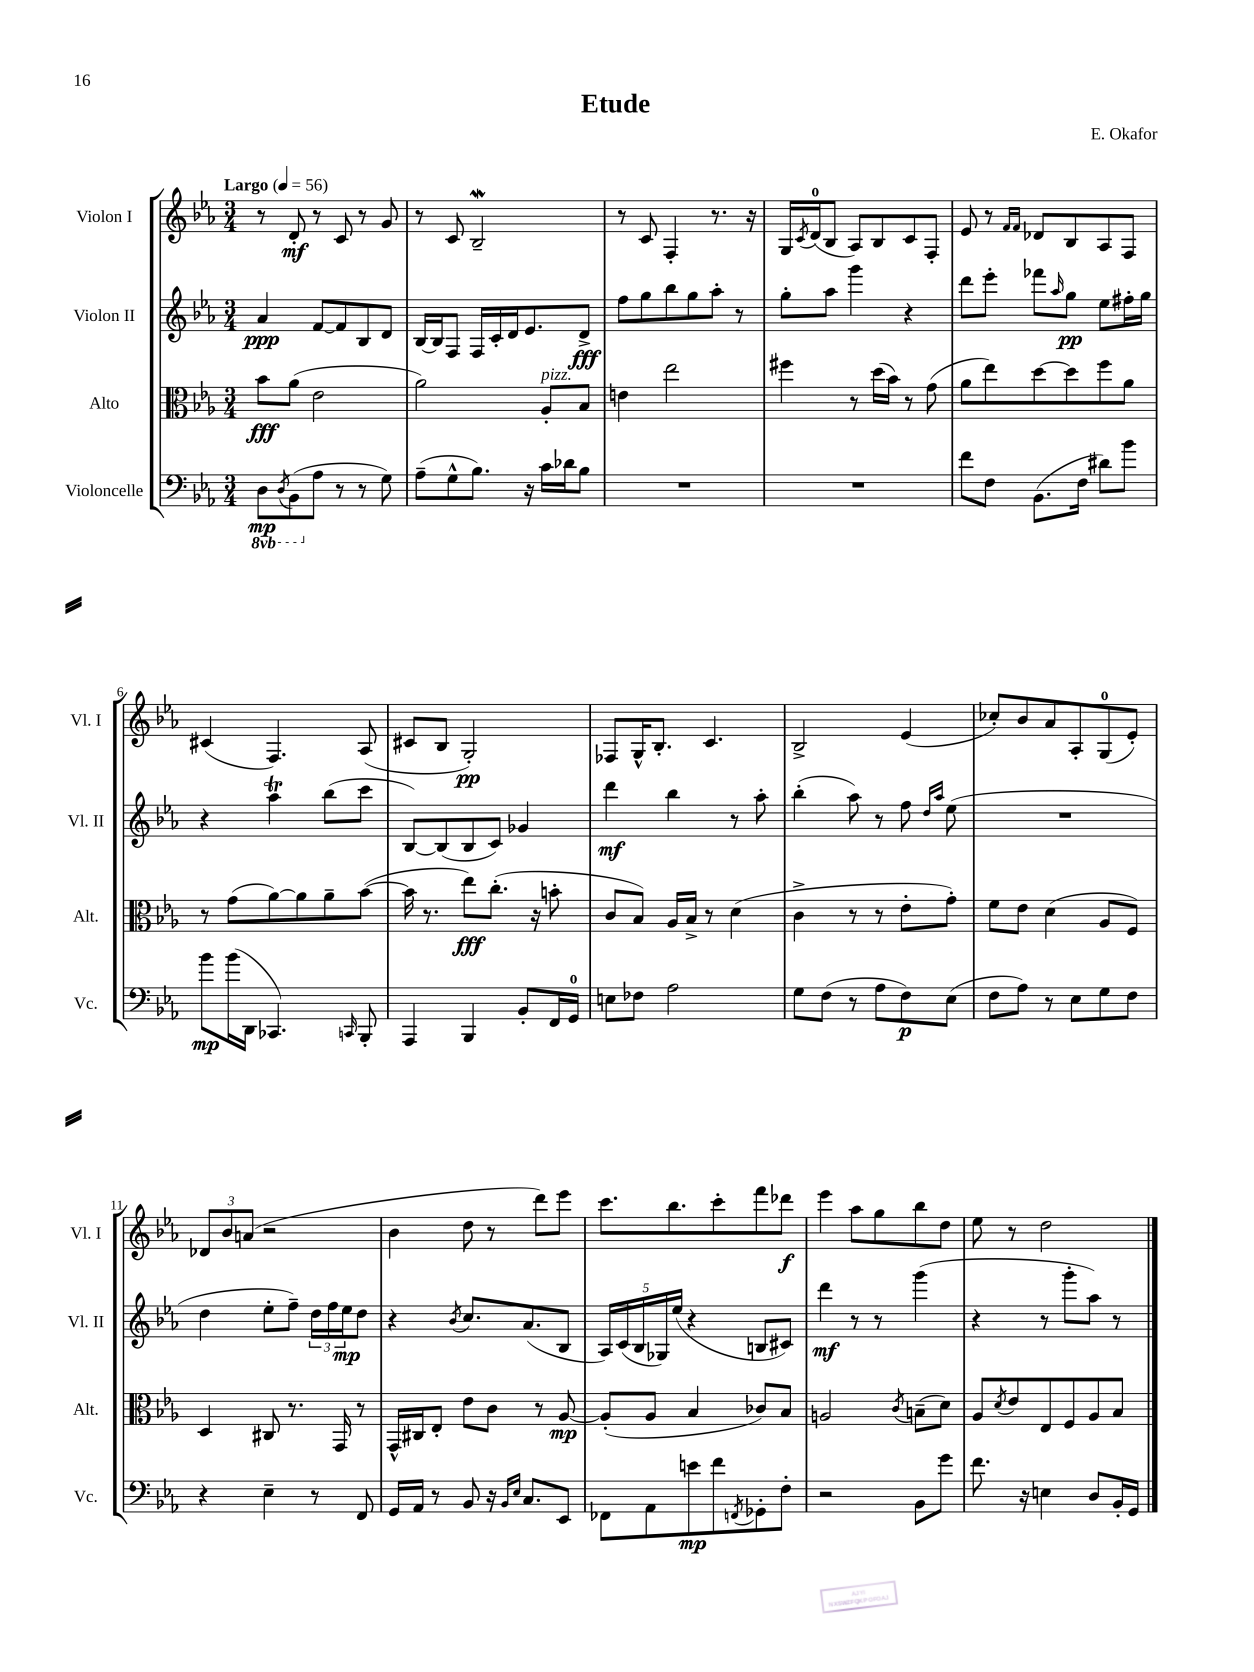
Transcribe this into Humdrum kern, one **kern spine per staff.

**kern	**kern	**kern	**kern
*staff4	*staff3	*staff2	*staff1
*clefF4	*clefC3	*clefG2	*clefG2
*k[b-e-a-]	*k[b-e-a-]	*k[b-e-a-]	*k[b-e-a-]
*M3/4	*M3/4	*M3/4	*M3/4
*MM56	*MM56	*MM56	*MM56
8DD	8b-	4a-	8r
8qDD	.	.	.
(8BBB-	(8a-	.	8d'
8A-	2e-	[8f	8r
8r	.	8f]	8c
8r	.	8B-	8r
8G)	.	8d	8g
=	=	=	=
(8A-~	2a-)	[16B-	8r
.	.	16B-]	.
8G^^	.	8F	8c
8.B-)	.	16F	2B-~
.	.	16c'	.
.	.	16d	.
16r	.	8.e-	.
16c	8A-'	.	.
16d-	.	.	.
8B-	8B-	8d^	.
=	=	=	=
2.r	4e	8ff	8r
.	.	8gg	8c
.	2ee-	8bb-	4F'
.	.	8gg	.
.	.	8aa-'	8.r
.	.	8r	.
.	.	.	16r
=	=	=	=
2.r	4ff#	8gg'	16G
.	.	.	8qc
.	.	.	(16d
.	.	8aa-	8B-
.	8r	4ggg	8A-)
.	(16dd	.	8B-
.	16b-)	.	.
.	8r	4r	8c
.	(8g	.	8F'
=	=	=	=
8f	8a-	8ddd	8e-
8F	8ee-)	8eee-'	8r
.	.	.	16qqf
.	.	.	16qqf
(8.BB-	[8dd	8fff-	8d-
.	.	16qqaa-	.
.	8dd]	8gg	8B-
16F	.	.	.
8d#)	8ff	8ee-	8A-
8b-	8a-	16ff#'	8F
.	.	16gg	.
=	=	=	=
8b-	8r	4r	(4c#
(16b-	(8g	.	.
16DD	.	.	.
4.CC-)	[8a-)	4aa-	4.F)
.	8a-]	.	.
.	8a-~	(8bb-	.
16qqCC	.	.	.
8BBB-'	([8b-	8ccc	(8A-
=	=	=	=
4AAA-	16b-]	[8B-)	8c#
.	8.r	.	.
.	.	(8B-]	8B-
4BBB-	8ee-)	8B-	2G')
.	(8.cc'	8c)	.
8BB-'	.	4g-	.
.	16r	.	.
16FF	8b'	.	.
16GG	.	.	.
=	=	=	=
8E	8c	4ddd	8F-
8F-	8B-)	.	16G^^
.	.	.	8.B-'
2A-	16A-	4bb-	.
.	16B-^	.	.
.	8r	.	4.c
.	(4d	8r	.
.	.	8aa-'	.
=	=	=	=
8G	4c^	(4bb-'	2B-^
(8F	.	.	.
8r	8r	8aa-)	.
8A-	8r	8r	.
8F)	8e-'	8ff	(4e-
.	.	16qqdd	.
.	.	16qqaa-	.
(8E-	8g')	(8ee-	.
=	=	=	=
8F	8f	2.r	8cc-')
8A-)	8e-	.	8b-
8r	(4d	.	8a-
8E-	.	.	8A-'
8G	8A-	.	(8G
8F	8F)	.	8e-')
=	=	=	=
4r	4D	4dd	12d-
.	.	.	12b-
.	.	.	(12a
4E-~	8C#	8ee-'	2r
.	8.r	8ff~)	.
8r	.	24dd	.
.	.	24ff	.
.	16GG	.	.
.	.	24ee-	.
8FF	8r	8dd	.
=	=	=	=
16GG	16GG^^	4r	4b-
16AA-	16C#	.	.
8r	8E-'	.	.
.	.	8qb-	.
8BB-	8e-	8.cc	8dd
16r	8c	.	8r
16qqBB-	.	.	.
16qqE-	.	.	.
8.C	.	(8.a-	.
.	8r	.	8ddd)
8EE-	[8A-	8B-	8eee-
=	=	=	=
8FF-	(8A-']	20A-)	8.ccc
.	.	(20c	.
.	.	20B-	.
8AA-	8A-	.	.
.	.	20G-)	.
.	.	.	8.bb-
.	.	(20ee-	.
8e	4B-	4r	.
8f	.	.	8ccc'
8qFF	.	.	.
8GG-'	8c-)	8B	8fff
8F'	8B-	8c#)	8ddd-
=	=	=	=
2r	2A	4ddd	4eee-
.	.	8r	8aa-
.	.	8r	8gg
.	8qc	.	.
8BB-	(8B~	(4ggg	8bb-
8g	8d)	.	8dd
=	=	=	=
8.f	8A-	4r	8ee-
.	8qd	.	.
.	8e-	.	8r
16r	.	.	.
4E	8E-	8r	2dd
.	8F	8ggg'	.
8D	8A-	8aa-)	.
16BB-'	8B-	8r	.
16GG	.	.	.
==	==	==	==
*-	*-	*-	*-
